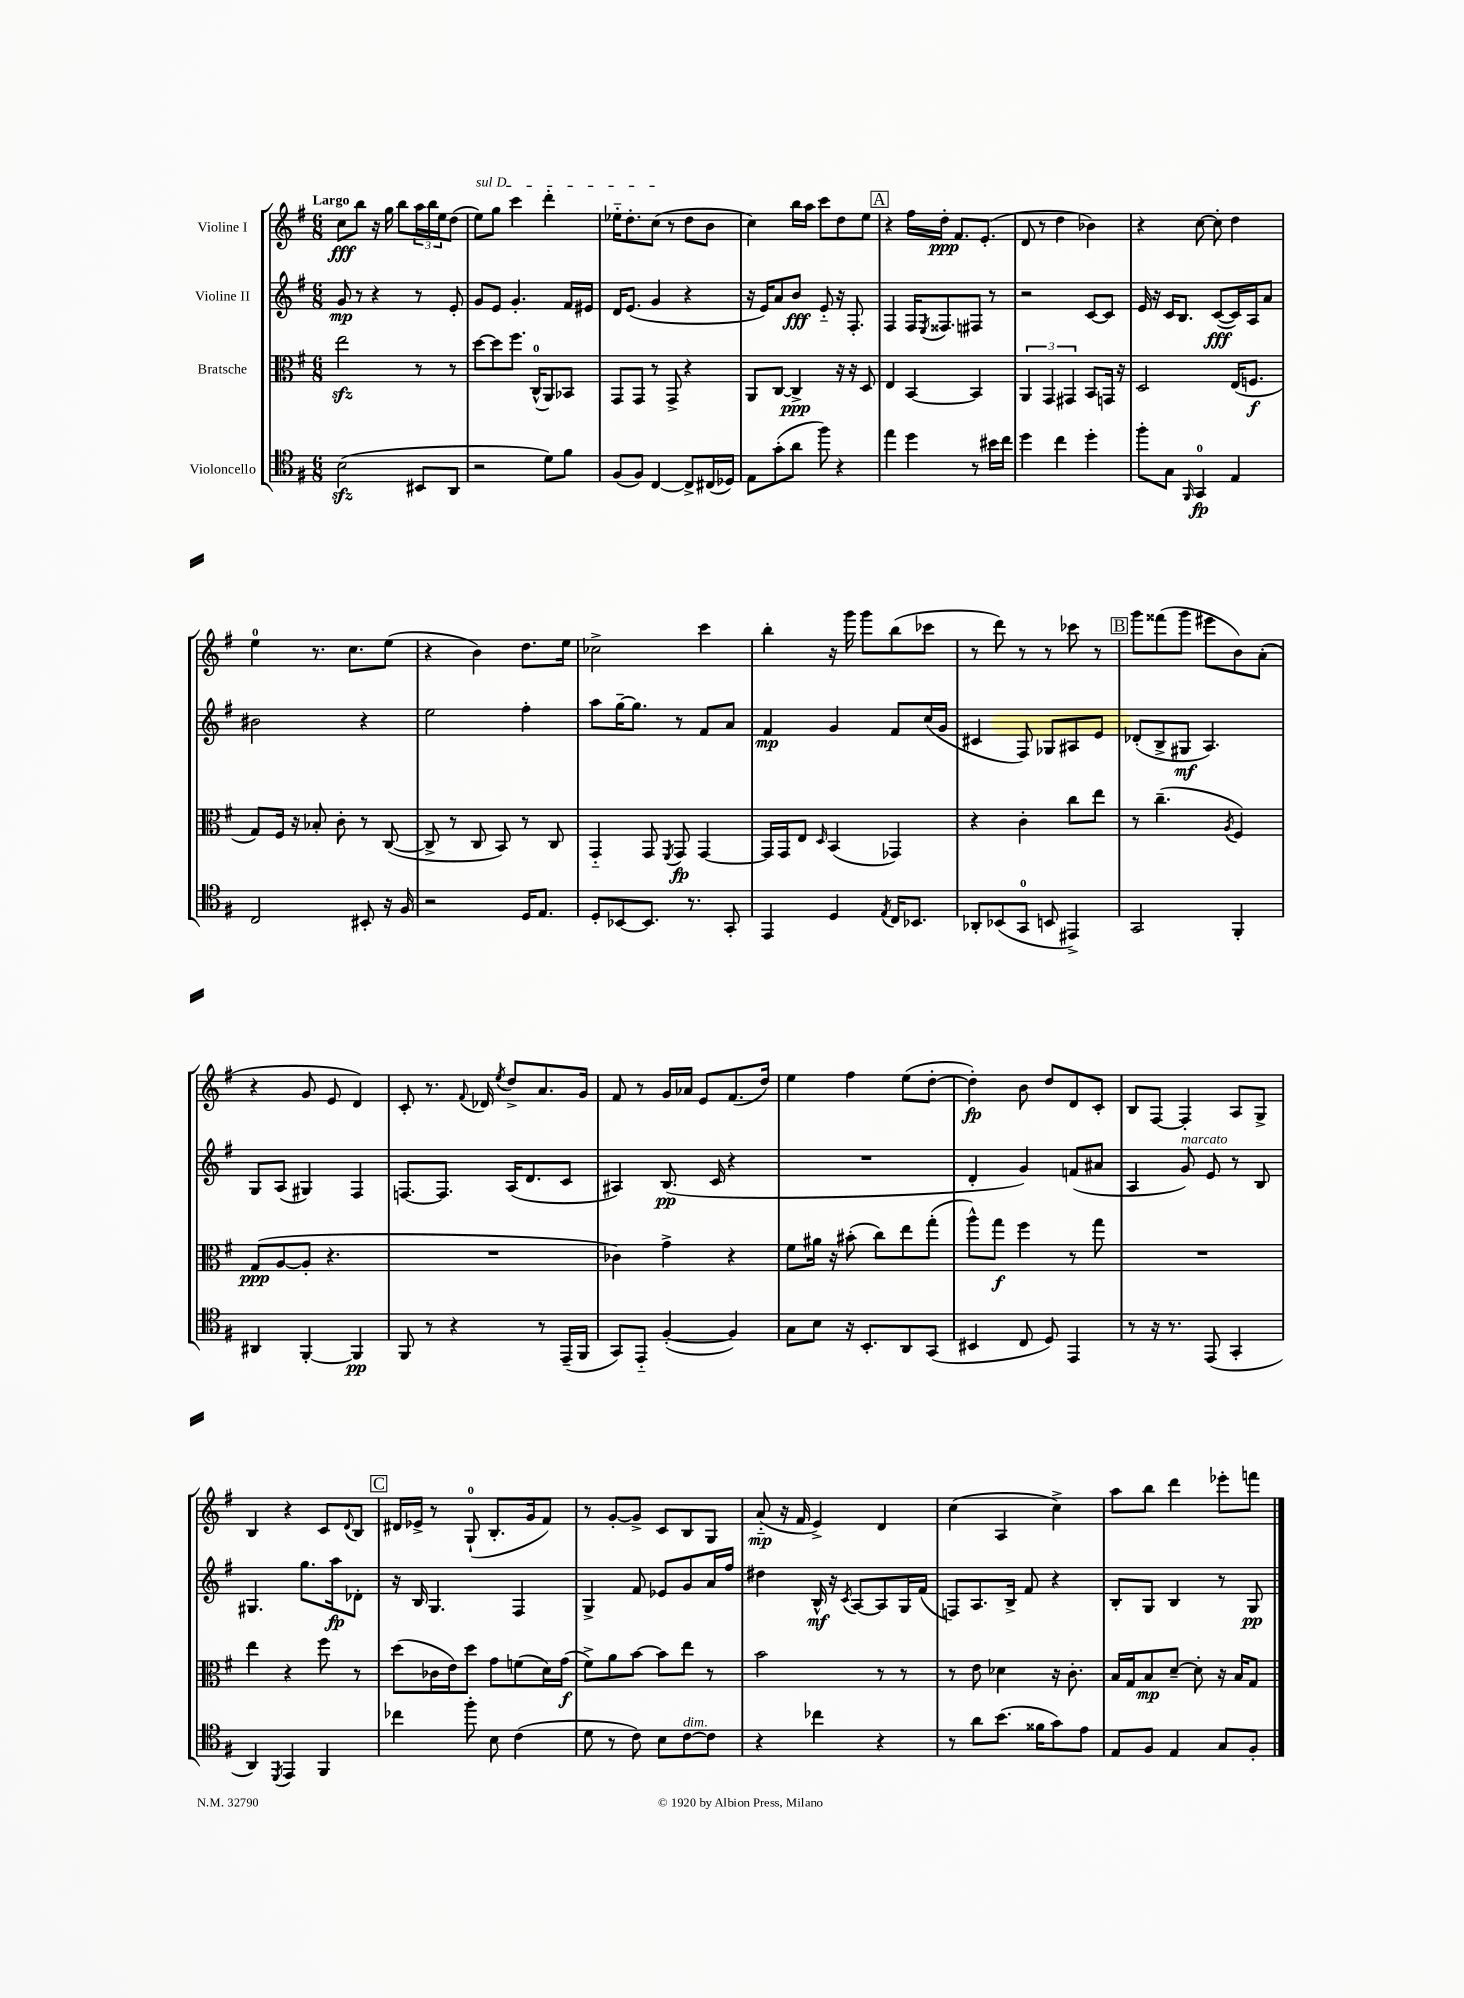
<<
\new StaffGroup <<
\new Staff = "s0" \with { instrumentName = "Violine I" } {
    \clef treble \key g \major \numericTimeSignature \time 6/8 \tempo "Largo"
    c''8\fff b''8 r16 g''16 b''8 \tuplet 3/2 { a''16 b''16 e''16 } d''8( |
    \once \override TextSpanner.bound-details.left.text = \markup { \italic "sul D" } e''8\startTextSpan) g''8 c'''4 d'''4-. |
    ees''16-_ d''8.-. c''8\stopTextSpan( r8 d''8 b'8 |
    c''4) b''16 a''16 c'''8 d''8 e''8 |
    \mark \markup { \box "A" } r4 fis''16 d''16-.\ppp fis'8. e'8.-.( |
    d'8 r8 d''4 bes'4) |
    r4 c''8~ c''8-. d''4 |
    e''4-0 r8. c''8. e''8( |
    r4 b'4) d''8. e''16 |
    ces''2-> c'''4 |
    b''4-. r16 g'''16 g'''8 b''8( ces'''8 |
    r8 d'''8) r8 r8 ces'''8 r8 |
    \mark \markup { \box "B" } g'''8 fisis'''8( g'''8 eis'''8 b'8) a'8-.( |
    r4 g'8 e'8 d'4) |
    c'8-. r8. \appoggiatura { fis'8 } des'16 \acciaccatura { e''8 } d''8-> a'8. g'16 |
    fis'8 r8 g'16 aes'16 e'8 fis'8.( d''16) |
    e''4 fis''4 e''8( d''8~-. |
    d''4-.\fp) b'8 d''8 d'8 c'8-. |
    b8 fis8~ fis4-. a8 g8-> |
    b4 r4 c'8 \appoggiatura { d'8 } b8 |
    \mark \markup { \box "C" } dis'16 ees'16-> r8 g8-0-!( b8.-. g'16 fis'8) |
    r8 g'8~-. g'8-> c'8 b8 g8 |
    a'8-_\mp( r16 fis'16 e'4->) d'4 |
    c''4( a4 c''4->) |
    a''8 b''8 d'''4 ees'''8-. f'''8 \bar "|." |
}
\new Staff = "s1" \with { instrumentName = "Violine II" } {
    \clef treble \key g \major \numericTimeSignature \time 6/8
    g'8\mp r8 r4 r8 e'8-. |
    g'8 e'8 g'4.-. fis'16 eis'16 |
    d'16 e'8.( g'4 r4 |
    r16 e'16) a'8 b'8\fff e'8-_ r16 fis8.-. |
    \mark \markup { \box "A" } fis4 fis16 \acciaccatura { e8 } fisis8. fis8 r8 |
    r2 c'8~ c'8 |
    e'16 r16 c'16 b8. c'8~\fff( c'16) a16 a'8 |
    bis'2 r4 |
    e''2 fis''4-. |
    a''8 g''16~-- g''8. r8 fis'8 a'8 |
    fis'4\mp g'4 fis'8 c''16( g'16 |
    cis'4 fis8) ges8 ais8 e'8 |
    \mark \markup { \box "B" } des'8-.( b8-> gis8\mf a4.) |
    g8 a8( gis4) fis4 |
    f8.~ f8. a16( d'8. c'8 |
    ais4) b8.\pp( c'16 r4 |
    R2. |
    d'4-. g'4) f'8( ais'8 |
    a4 g'8^\markup { \italic "marcato" }) e'8 r8 b8 |
    gis4. g''8. a''16\fp des'8-. |
    \mark \markup { \box "C" } r16 b16 g4. fis4 |
    g4-> fis'8 ees'8 g'8 a'16 fis''16 |
    dis''4 b16-^\mf r16 \acciaccatura { c'8 } a8~ a8 g16 fis'16( |
    f8) a8. b16-> fis'8 r4 |
    b8-. g8 b4 r8 g8\pp \bar "|." |
}
\new Staff = "s2" \with { instrumentName = "Bratsche" } {
    \clef alto \key g \major \numericTimeSignature \time 6/8
    e''2\sfz r8 r8 |
    d''8~ d''8 fis''8. c16-0-^( a,8) bes,8 |
    g,8 g,8 r8 g,8-> r4 |
    a,8 c8~ c4->\ppp r16 r16 d8 |
    \mark \markup { \box "A" } e4 b,4~ b,4 |
    \tuplet 3/2 { a,4 g,4 gis,4 } b,8 g,16 r16 |
    d2 e16( f8.\f |
    g8) fis16 r16 bes8-. c'8-. r8 c8~( |
    c8-> r8 c8 b,8) r8 c8 |
    g,4-_ g,8 \acciaccatura { fis,8 } g,8\fp g,4~ |
    g,16 g,16 e8 \grace { d16 } b,4( ges,4) |
    r4 c'4-. c''8 e''8 |
    \mark \markup { \box "B" } r8 c''4.--( \acciaccatura { a8 } fis4) |
    g8\ppp( a8~ a8-. r4. |
    R2. |
    ces'4) g'4-> r4 |
    fis'8 ais'16 r16 bis'8-.( c''8) e''8 g''8-.( |
    a''8-^) g''8\f fis''4 r8 g''8 |
    R2. |
    e''4 r4 fis''8 r8 |
    \mark \markup { \box "C" } d''8( ces'16 e'16) d''8 g'8 f'8( d'16) g'16\f( |
    fis'8->) a'8 b'8~ b'8 e''8 r8 |
    b'2 r8 r8 |
    r8 e'8 des'4 r16 c'8.-. |
    b16 g16 b8\mp d'8~-- d'8-. r16 b16 g8 \bar "|." |
}
\new Staff = "s3" \with { instrumentName = "Violoncello" } {
    \clef tenor \key g \major \numericTimeSignature \time 6/8
    b2\sfz( bis,8 a,8 |
    r2 d'8) fis'8 |
    fis8( fis8) c4~ c8-> cis16( des16) |
    e8 g'8-.( a'8 fis''8) r4 |
    \mark \markup { \box "A" } e''4 d''4 r8 bis'16 c''16 |
    d''4 c''4 d''4-. |
    fis''8-. g8 \grace { fis,16 } g,4-0\fp e4 |
    c2 bis,8-. r16 fis16 |
    r2 d16 e8. |
    d8-. bes,8~ bes,8. r8. g,8-. |
    e,4 d4 \acciaccatura { e8 } c16 bes,8. |
    aes,8-. bes,8( g,8-0 b,8 eis,4->) |
    \mark \markup { \box "B" } g,2 fis,4-. |
    ais,4 fis,4~-. fis,4\pp |
    fis,8 r8 r4 r8 e,16--( fis,16 |
    g,8) e,8-_ fis4~-.( fis4) |
    g8 b8 r16 b,8.-. a,8 g,8( |
    bis,4 c8 d8) e,4 |
    r8 r16 r8. e,8( g,4-. |
    a,4) \acciaccatura { d,8 } e,4 fis,4 |
    \mark \markup { \box "C" } ces''4 fis''8-. b8 c'4( |
    d'8 r8 c'8) b8 c'8~^\markup { \italic "dim." } c'8 |
    r4 ces''4 r4 |
    r8 a'8 b'8.( fisis'16 g'8) e'8 |
    e8 fis8 e4 g8 fis8-. \bar "|." |
}
>>
>>
\layout { \context { \Score \remove "Bar_number_engraver" } }
